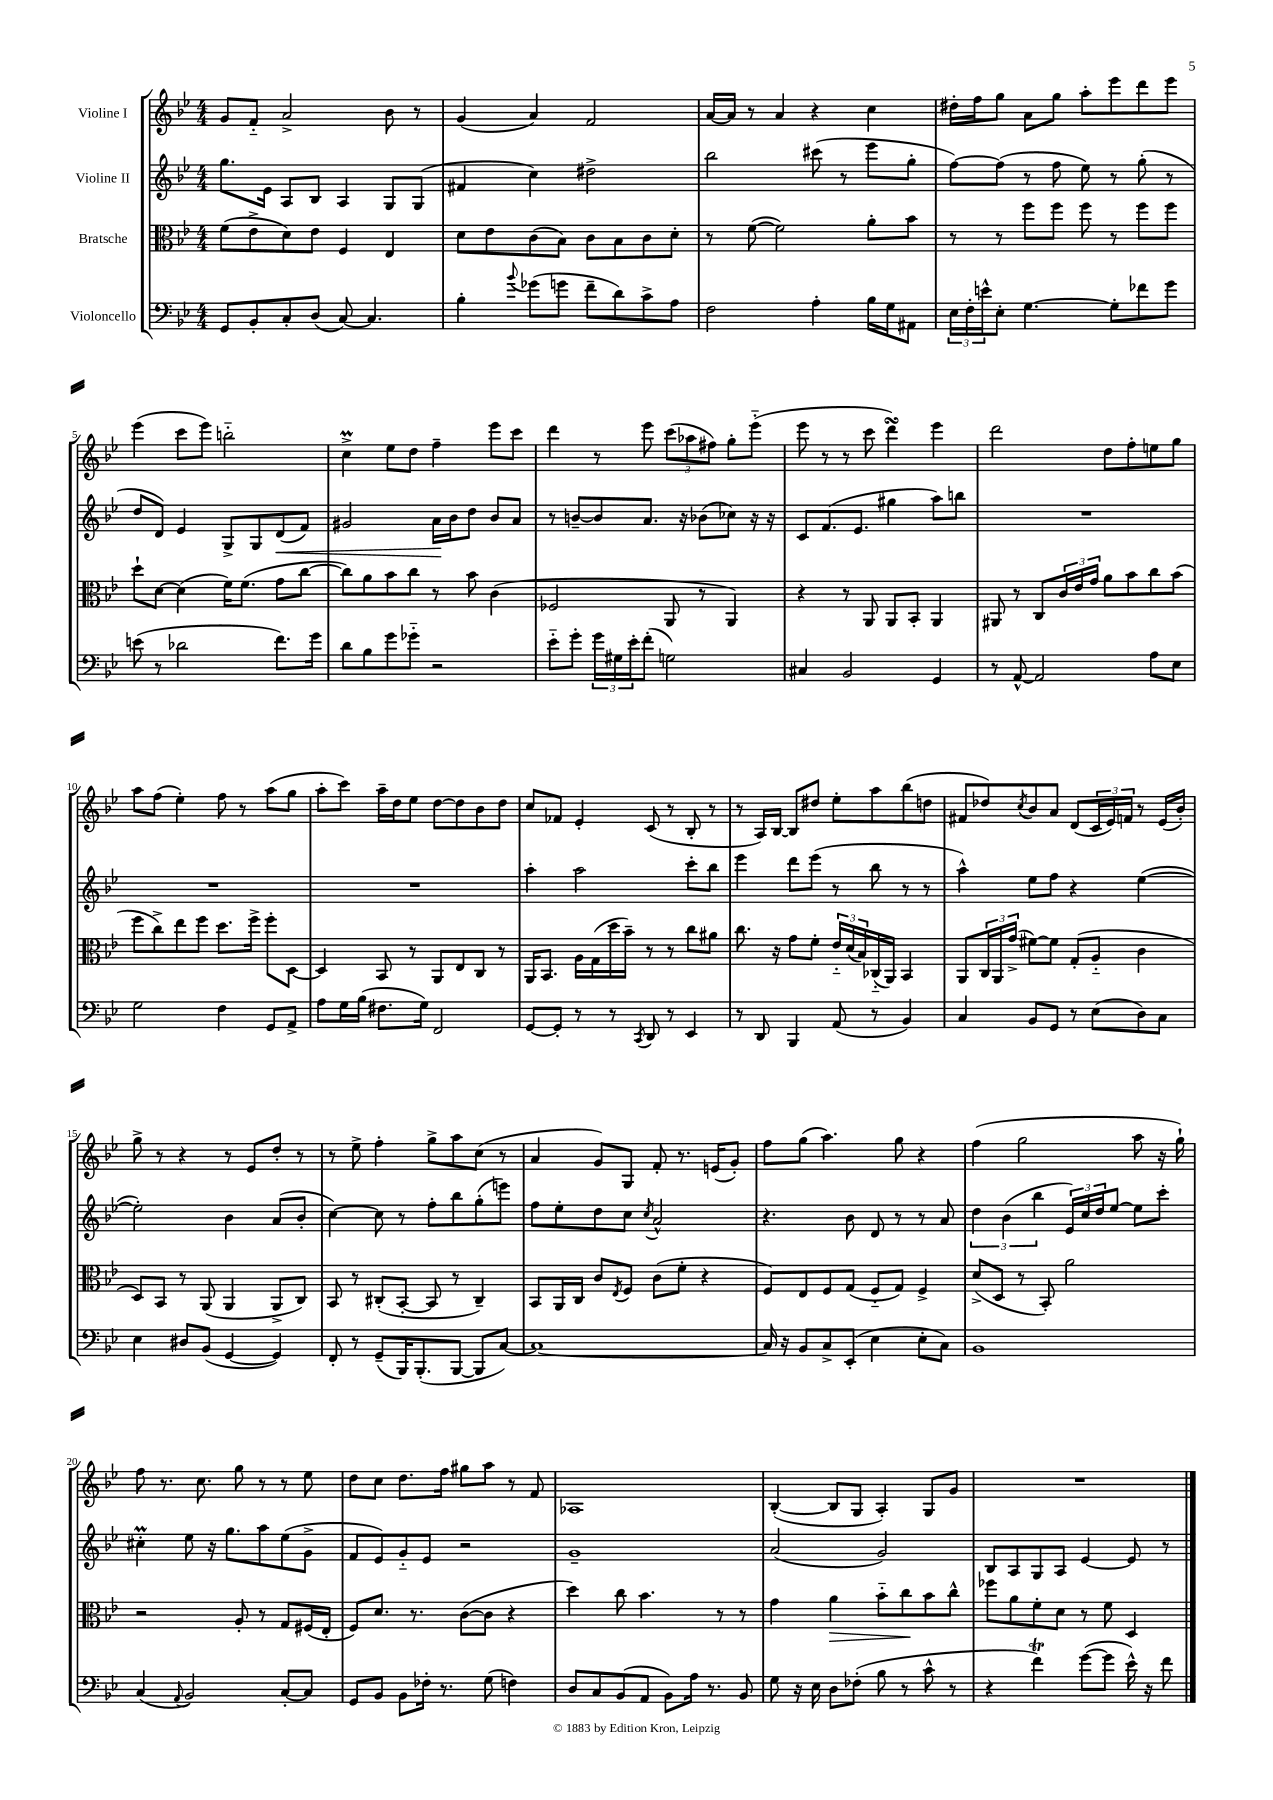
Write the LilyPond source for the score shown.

<<
\new StaffGroup <<
\new Staff = "s0" \with { instrumentName = "Violine I" } {
    \clef treble \key bes \major \numericTimeSignature \time 4/4
    g'8 f'8-_ a'2-> bes'8 r8 |
    g'4( a'4) f'2 |
    a'16~ a'16 r8 a'4 r4 c''4 |
    dis''16-. f''16 g''8 a'8 g''8 a''8-. ees'''8 d'''8 ees'''8 |
    ees'''4( c'''8 ees'''8) b''2-_ |
    c''4->\prall ees''8 d''8 f''4-- ees'''8 c'''8 |
    d'''4 r8 ees'''8 \tuplet 3/2 { c'''8( aes''8 fis''8) } g''8-. ees'''8-_( |
    ees'''8 r8 r8 c'''8 d'''4\turn) ees'''4 |
    d'''2 d''8 f''8-. e''8 g''8 |
    a''8 f''8( ees''4-.) f''8 r8 a''8( g''8 |
    a''8-. c'''8) a''16-- d''16 ees''8 d''8~ d''8 bes'8 d''8 |
    c''8 fes'8 ees'4-. c'8( r8 bes8-. r8 |
    r8 a16) bes16~ bes8 dis''8 ees''8-. a''8 bes''8( d''8 |
    fis'8 des''8) \acciaccatura { c''8 } bes'8 a'8 d'8( \tuplet 3/2 { c'16 ees'16) f'16 } r8 ees'16( bes'16-.) |
    g''8-> r8 r4 r8 ees'8 d''8-. r8 |
    r8 ees''8-> f''4-. g''8-> a''8 c''8( r8 |
    a'4 g'8) g8 f'8-. r8. e'16( g'8-.) |
    f''8 g''8( a''4.) g''8 r4 |
    f''4( g''2 a''8 r16 g''16-!) |
    f''8 r8. c''8. g''8 r8 r8 ees''8 |
    d''8 c''8 d''8. f''16 gis''8 a''8 r8 f'8 |
    aes1 |
    bes4~-.( bes8 g8 a4-.) g8 g'8 |
    R1 \bar "|." |
}
\new Staff = "s1" \with { instrumentName = "Violine II" } {
    \clef treble \key bes \major \numericTimeSignature \time 4/4
    g''8. ees'16 a8 bes8 a4 g8 g8( |
    fis'4 c''4) dis''2-> |
    bes''2 cis'''8( r8 ees'''8 g''8-. |
    f''8~) f''8( r8 f''8 ees''8) r8 g''8-.( r8 |
    d''8 d'8) ees'4 g8-> g8 d'8\<( f'8) |
    gis'2 a'16\! bes'16 d''8 bes'8 a'8 |
    r8 b'8~-- b'8 a'8. r16 bes'8( ces''8) r16 r16 |
    c'8 f'8.( ees'8. gis''4 a''8) b''8 |
    R1 |
    R1 |
    R1 |
    a''4-. a''2 c'''8-. bes''8 |
    ees'''4 d'''8 ees'''8( r8 bes''8 r8 r8 |
    a''4-^) ees''8 f''8 r4 ees''4~( |
    ees''2-.) bes'4 a'8( bes'8-. |
    c''4~) c''8 r8 f''8-. bes''8 g''8-.( e'''8) |
    f''8 ees''8-. d''8 c''8 \acciaccatura { c''8 } a'2-^ |
    r4. bes'8 d'8 r8 r8 a'8 |
    \tuplet 3/2 { d''4 bes'4( bes''4 } \tuplet 3/2 { ees'16) c''16 d''16 } ees''8~ ees''8 c'''8-. |
    cis''4-.\prall ees''8 r16 g''8. a''8 ees''8( g'8-> |
    f'8 ees'8) g'8-_ ees'8 r2 |
    g'1-- |
    a'2( g'2) |
    bes8 a8 g8 a8 ees'4~ ees'8 r8 \bar "|." |
}
\new Staff = "s2" \with { instrumentName = "Bratsche" } {
    \clef alto \key bes \major \numericTimeSignature \time 4/4
    f'8( ees'8-> d'8) ees'8 f4 ees4 |
    d'8 ees'8 c'8( bes8) c'8 bes8 c'8 d'8-. |
    r8 f'8~( f'2) a'8-. bes'8 |
    r8 r8 f''8 f''8 f''8 r8 f''8 f''8 |
    d''8-! d'8~ d'4( f'16) f'8.( g'8 c''8~ |
    c''8) a'8 bes'8 c''8 r8 bes'8 c'4( |
    fes2 a,8 r8 a,4) |
    r4 r8 a,8 a,8 bes,8-. a,4 |
    ais,8 r8 c8 \tuplet 3/2 { c'16 ees'16 g'16 } a'8 bes'8 c''8 bes'8( |
    f''8 c''8->) ees''8 f''8 d''8. f''16-> f''8-. d8~ |
    d4 bes,8 r8 a,8 ees8 c8 r8 |
    a,16 bes,8. a16 g16( d''16 bes'16--) r8 r8 c''8 ais'8 |
    c''8. r16 g'8 f'8-. \tuplet 3/2 { ees'16-_ d'16( bes16) } ces16-_( a,16) bes,4 |
    a,8 \tuplet 3/2 { c16 a,16 g'16->( } fis'8~) fis'8 g8-.( a8-_ c'4 |
    d8) bes,8 r8 a,8( a,4 a,8-> c8) |
    bes,8 r8 cis8-.( bes,8~-. bes,8 r8 cis4--) |
    bes,8 a,16 c16 c'8 \acciaccatura { ees8 } f8 c'8( f'8-. r4 |
    f8) ees8 f8 g8( f8-_ g8) f4-> |
    d'8->( d8 r8 bes,8-.) a'2 |
    r2 a8-. r8 g8 fis16( ees16-. |
    f8) d'8. r8. c'8~( c'8 r4 |
    d''4) c''8 bes'4. r8 r8 |
    g'4 a'4\> bes'8-_ c''8\! bes'8 c''8-^ |
    fes''8 a'8 f'8-. d'8 r8 f'8 d4 \bar "|." |
}
\new Staff = "s3" \with { instrumentName = "Violoncello" } {
    \clef bass \key bes \major \numericTimeSignature \time 4/4
    g,8 bes,8-. c8-. d8( c8~) c4. |
    bes4-. \appoggiatura { bes'8 } ges'8( g'8 f'8-- d'8) c'8-> a8 |
    f2 a4-. bes16 g16 ais,8 |
    \tuplet 3/2 { ees16 f16-. e'16-^ } ees8-. g4.~ g8-. fes'8 g'8 |
    e'8( r8 des'2 f'8.) g'16 |
    d'8 bes8 g'8 ges'8-_ r2 |
    ees'8-_ g'8-. \tuplet 3/2 { g'16 gis16 ees'16-. } f'8-.( g2) |
    cis4 bes,2 g,4 |
    r8 a,8~-^ a,2 a8 ees8 |
    g2 f4 g,8 a,8-> |
    a8 g16 bes16( fis8. g16) f,2 |
    g,8~ g,8-. r8 r8 \acciaccatura { c,8 } d,8 r8 ees,4 |
    r8 d,8 bes,,4 a,8( r8 bes,4) |
    c4 bes,8 g,8 r8 ees8( d8) c8 |
    ees4 dis8 bes,8( g,4~ g,4) |
    f,8-. r8 g,8--( bes,,16) bes,,8.-.( bes,,8~ bes,,8 c8~) |
    c1~ |
    c16 r16 bes,8 c8-> ees,8-.( ees4 ees8-. c8) |
    bes,1 |
    c4( \appoggiatura { a,8 } bes,2) c8~-. c8 |
    g,8 bes,8 bes,8 fes16-. r8. g8( f4) |
    d8 c8 bes,8( a,8 bes,8) a16 r8. bes,8 |
    g8 r16 ees16 d8 fes8-.( bes8 r8 c'8-^ r8 |
    r4 f'4\trill) g'8~( g'8 ees'16-^) r16 f'8 \bar "|." |
}
>>
>>
